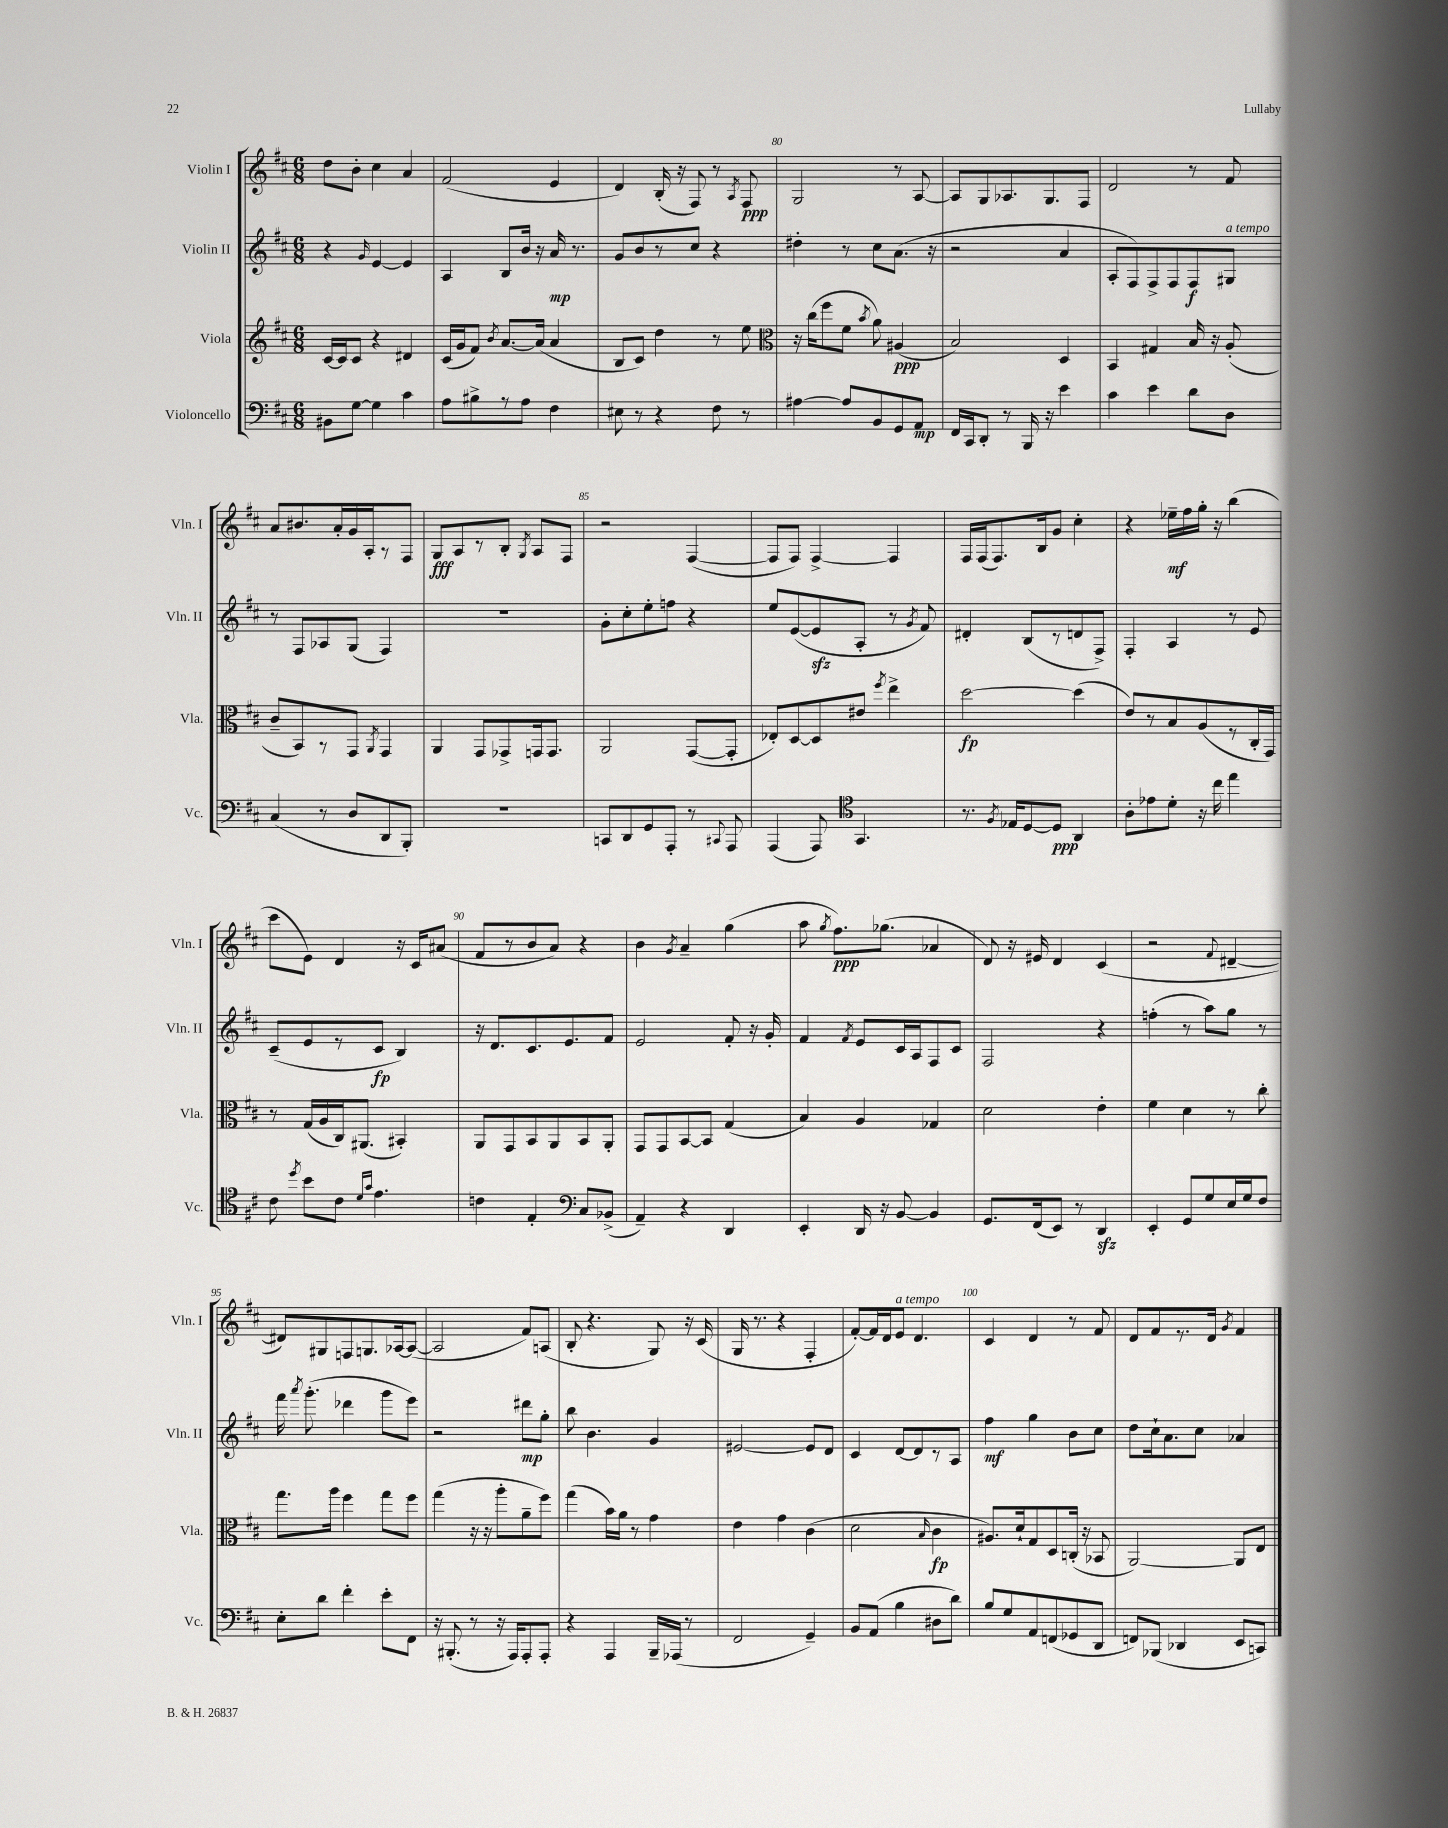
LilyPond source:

<<
\new StaffGroup <<
\new Staff = "s0" \with { instrumentName = "Violin I" shortInstrumentName = "Vln. I" } {
    \clef treble \key d \major \numericTimeSignature \time 6/8
    \autoBeamOff d''8[ b'8]-. cis''4 a'4 |
    fis'2( e'4 |
    d'4) b16-.( r16 fis8) r8 \acciaccatura { a8 } fis8\ppp |
    g2 r8 a8~ |
    a8[ g8 aes8. g8. fis8] |
    d'2 r8 fis'8 |
    a'8[ bis'8. a'16-. g'16 a16-. r8 fis8] |
    g8[\fff a8 r8 b8]-. \acciaccatura { g8 } a8[ fis8] |
    r2 fis4~( |
    fis8[ fis8]) fis4~-> fis4 |
    fis16[ fis16( fis8.) b16 g'8] cis''4-. |
    r4 ees''16[--\mf fis''16 g''16]-. r16 b''4( |
    cis'''8[ e'8]) d'4 r16 cis'16[ ais'8]( |
    fis'8[ r8 b'8 a'8]) r4 |
    b'4 \acciaccatura { g'8 } a'4-- g''4( |
    a''8 \acciaccatura { g''8 } fis''8.[\ppp) ges''8.]( aes'4 |
    d'8) r16 eis'16 d'4 cis'4( |
    r2 \appoggiatura { fis'8 } dis'4~-- |
    dis'8[) gis8 f8 g8. aes16~ aes8]~( |
    aes2 fis'8[) a8]( |
    b8-. r4. g8) r16 cis'16( |
    g16 r8. r4 fis4-. |
    fis'8[~-.) fis'16 d'16 e'8]^\markup { \italic "a tempo" } d'4. |
    cis'4 d'4 r8 fis'8 |
    d'8[ fis'8 r8. d'16] \acciaccatura { g'8 } fis'4 \bar "|." |
}
\new Staff = "s1" \with { instrumentName = "Violin II" shortInstrumentName = "Vln. II" } {
    \clef treble \key d \major \numericTimeSignature \time 6/8
    \autoBeamOff r4 \grace { g'16 } e'4~ e'4 |
    a4 b8[ b'16] r16 a'16\mp r8. |
    g'8[ b'8 r8 cis''8] r4 |
    dis''4-. r8 cis''8[ a'8.]( r16 |
    r2 a'4 |
    a8[-. fis8) fis8-> fis8 fis8\f gis8]^\markup { \italic "a tempo" } |
    r8 fis8[ aes8 g8]( fis4) |
    R2. |
    g'8[-. cis''8-. e''8-. f''8] r4 |
    e''8[ e'8~( e'8\sfz a8]-. r8 \acciaccatura { g'8 } fis'8) |
    dis'4-. b8[( r8 d'8 fis8]->) |
    fis4-. a4 r8 e'8 |
    cis'8[--( e'8 r8 cis'8]\fp b4) |
    r16 d'8.[ cis'8. e'8. fis'8] |
    e'2 fis'8-. r16 g'16-. |
    fis'4 \acciaccatura { fis'8 } e'8[ cis'16 a16 fis8 cis'8] |
    fis2 r4 |
    f''4-.( r8 a''8[) g''8] r8 |
    fis'''16 \acciaccatura { a'''8 } g'''8.-.( des'''4 g'''8[ e'''8]) |
    r2 dis'''8[\mp g''8]-. |
    b''8 b'4. g'4 |
    eis'2~ eis'8[ d'8] |
    cis'4 d'8[~ d'8 r8 a8] |
    fis''4\mf g''4 b'8[ cis''8] |
    d''8[ cis''16-! a'8. cis''8] aes'4 \bar "|." |
}
\new Staff = "s2" \with { instrumentName = "Viola" shortInstrumentName = "Vla." } {
    \clef treble \key d \major \numericTimeSignature \time 6/8
    \autoBeamOff cis'16[~ cis'16 cis'8] r4 dis'4 |
    cis'16[( g'16 fis'8]) \acciaccatura { b'8 } a'8.[~ a'16]( a'4 |
    b8[ cis'8]) d''4 r8 e''8 |
    \clef alto r16 cis''16[( fis''8 fis'8] \acciaccatura { b'8 } a'8) ais4\ppp( |
    b2) d4 |
    b,4 gis4 b16 r16 a8-.( |
    cis'8[-- b,8) r8 g,8] \acciaccatura { a,8 } g,4 |
    a,4 g,8[ ges,8-> g,16 g,8.] |
    a,2 g,8[~( g,8]-. |
    ees8[-.) d8~ d8 eis'8] \acciaccatura { fis''8 } e''4-> |
    d''2~\fp d''4( |
    e'8[) r8 b8 a8( r8 cis16-. g,16]) |
    r8 g16[( a16 cis16) ais,8.]( bis,4-.) |
    a,8[ g,8 b,8 a,8 b,8 a,8]-. |
    g,8[ g,8 b,8~ b,8] g4( |
    b4) a4 ges4 |
    d'2 e'4-. |
    fis'4 d'4 r8 cis''8-. |
    g''8.[ a''16] fis''4 g''8[ fis''8] |
    g''4( r16 r16 a''8[-. a'8-- fis''8]) |
    g''4( b'16[) a'16] r8 g'4 |
    e'4 g'4 cis'4( |
    d'2 \grace { b16 } cis'4\fp |
    ais8.[) d'16-! g8 d8 c16]-.( r16 bes,8 |
    a,2~) a,8[ e8] \bar "|." |
}
\new Staff = "s3" \with { instrumentName = "Violoncello" shortInstrumentName = "Vc." } {
    \clef bass \key d \major \numericTimeSignature \time 6/8
    \autoBeamOff bis,8[ g8]~ g4 cis'4 |
    a8[ bis8-> r8 a8] fis4 |
    eis8 r8 r4 fis8 r8 |
    ais4~ ais8[ b,8 g,8 a,8]\mp |
    fis,16[ cis,16 d,8]-. r8 b,,16 r16 e'4 |
    cis'4 e'4 d'8[ d8] |
    cis4( r8 d8[ d,8 b,,8]-.) |
    R2. |
    c,8[ d,8 g,8 a,,8]-. r8 \appoggiatura { cis,8 } a,,8 |
    a,,4( a,,8) \clef tenor g,4. |
    r8. \acciaccatura { fis8 } ees16[ d8~ d8]\ppp a,4 |
    a8[-. ees'8 d'8]-. r16 cis''16 e''4 |
    cis'8 \acciaccatura { d''8 } b'8[ cis'8] \grace { d'16[ g'16] } e'4. |
    c'4 e4-. \clef bass cis8[ bes,8]->( |
    a,4--) r4 d,4 |
    e,4-. d,16 r16 b,8~ b,4 |
    g,8.[ fis,16( e,8]) r8 d,4\sfz |
    e,4-. g,8[ g8 e16 g16 fis8] |
    e8[-. d'8] fis'4-. e'8[-. fis,8] |
    r16 bis,,8.-.( r8 r16 a,,16[) a,,8-. a,,8]-. |
    r4 a,,4 b,,16[-- aes,,16]( r8 |
    fis,2 g,4--) |
    b,8[ a,8]( b4 dis8[ d'8]) |
    b8[ g8 a,8 f,8( ges,8 d,8] |
    f,8[) bes,,8]( des,4 e,8[ c,8]) \bar "|." |
}
>>
>>
\layout { \context { \Score currentBarNumber = #77 \override BarNumber.break-visibility = ##(#f #t #t) barNumberVisibility = #(every-nth-bar-number-visible 5) } }
